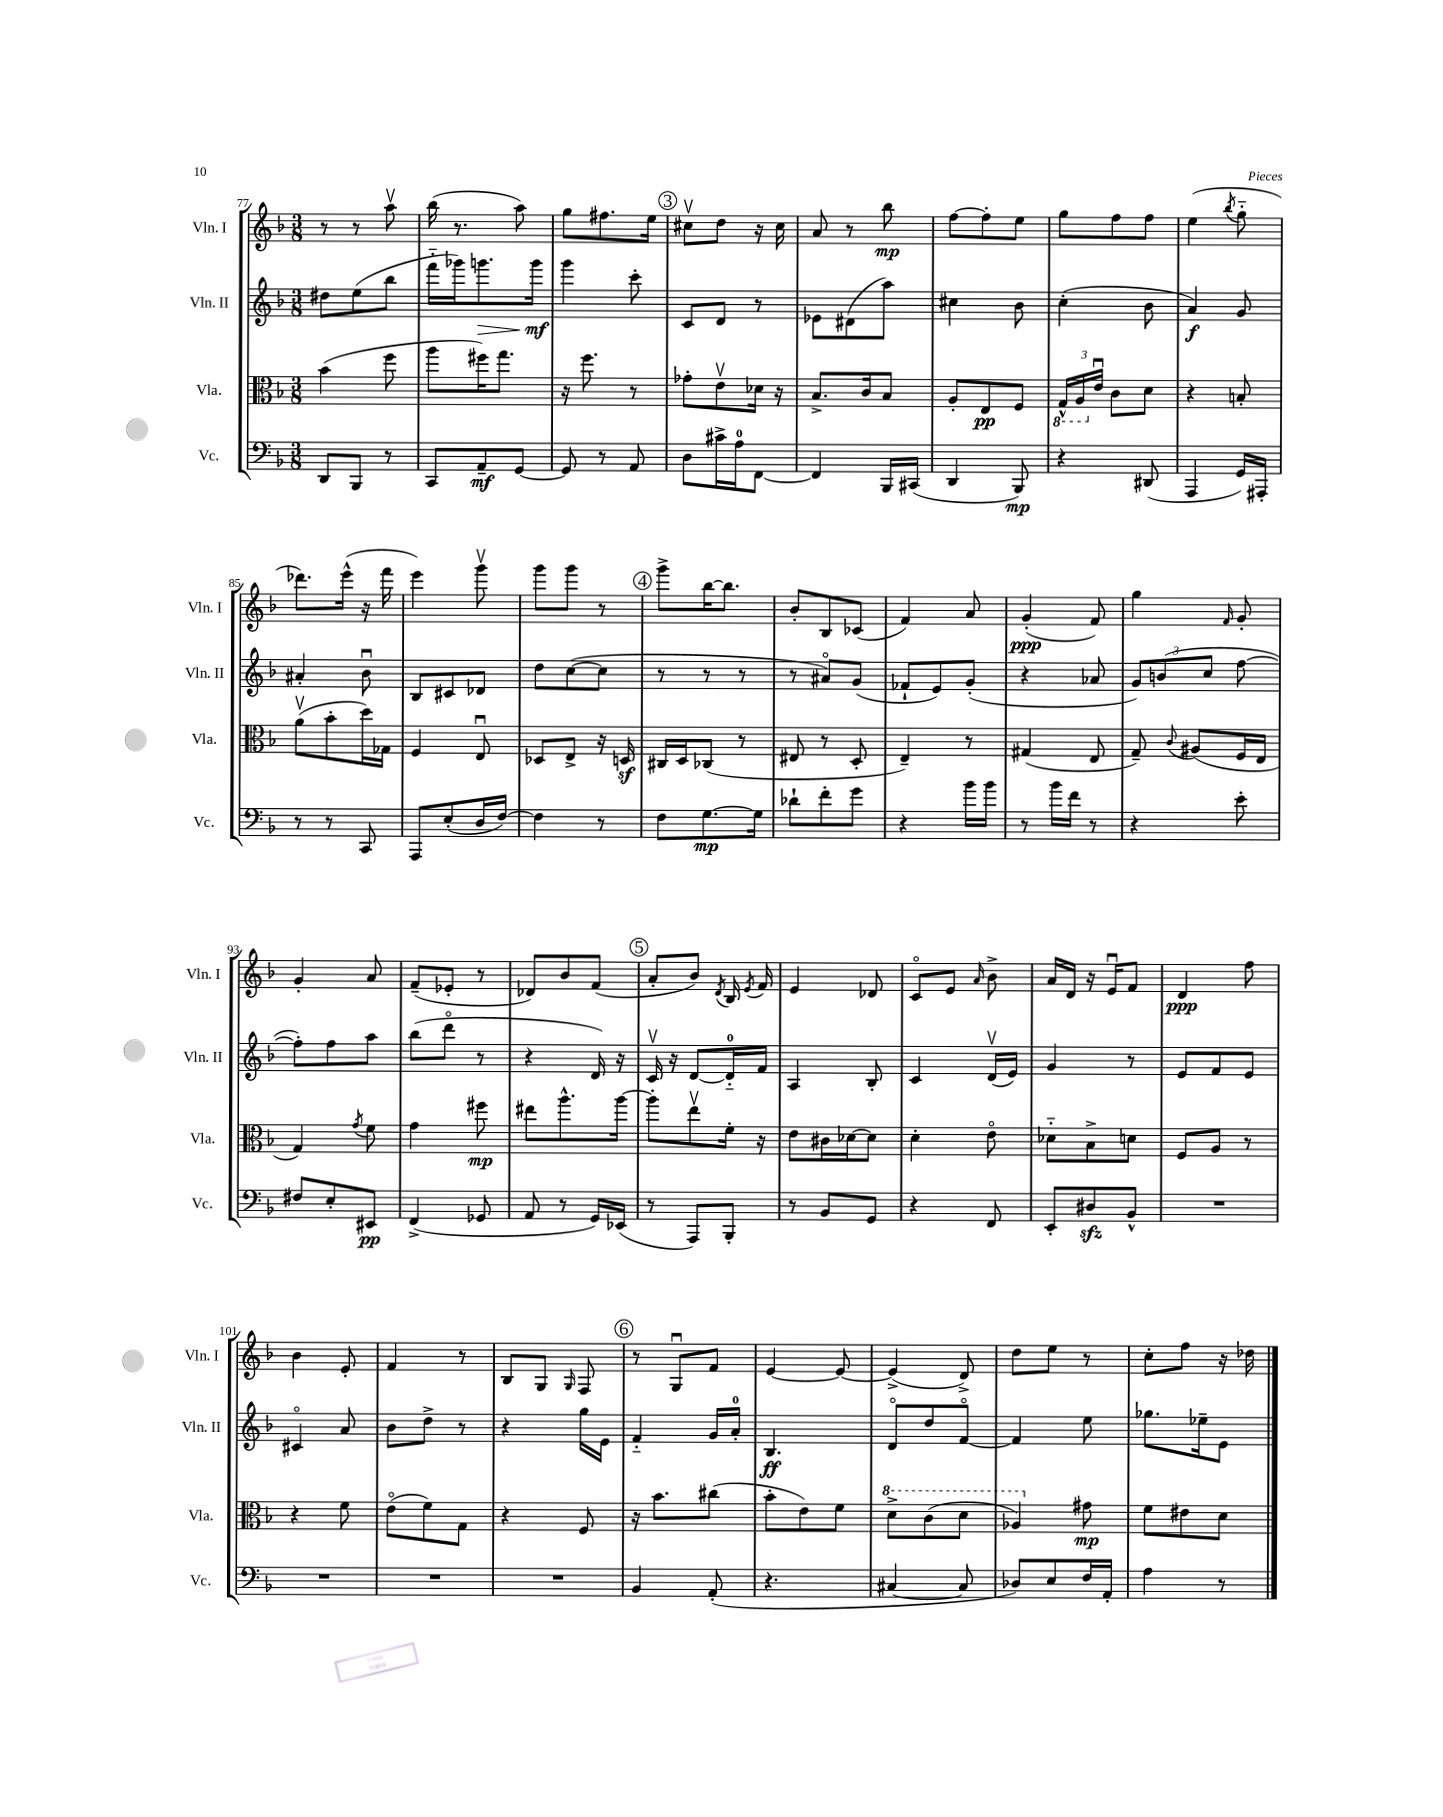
<<
\new StaffGroup <<
\new Staff = "s0" \with { instrumentName = "Vln. I" shortInstrumentName = "Vln. I" } {
    \clef treble \key f \major \numericTimeSignature \time 3/8
    \autoBeamOff r8 r8 a''8\upbow |
    bes''16( r8. a''8) |
    g''8[ fis''8. e''16] |
    \mark \markup { \circle "3" } cis''8[\upbow d''8] r16 cis''16 |
    a'8 r8 bes''8\mp |
    f''8[~ f''8-. e''8] |
    g''8[ f''8 f''8] |
    e''4( \acciaccatura { bes''8 } g''8-_ |
    des'''8.[) e'''16]-^( r16 f'''16 |
    e'''4) g'''8\upbow |
    g'''8[ g'''8] r8 |
    \mark \markup { \circle "4" } g'''8[-> bes''16~ bes''8.] |
    bes'8[-. bes8 ces'8]( |
    f'4) a'8 |
    g'4-.\ppp( f'8) |
    g''4 \grace { f'16 } g'8-. |
    g'4-. a'8 |
    f'8[--( ees'8]-. r8 |
    des'8[) bes'8 f'8]( |
    \mark \markup { \circle "5" } a'8[-. bes'8]) \acciaccatura { d'8 } bes16 \acciaccatura { e'8 } f'16 |
    e'4 des'8 |
    c'8[\flageolet e'8] \grace { a'16 } bes'8-> |
    a'16[ d'16] r16 e'16[\downbow f'8] |
    d'4\ppp f''8 |
    bes'4 e'8-. |
    f'4 r8 |
    bes8[ g8] \grace { g16 } f8 |
    \mark \markup { \circle "6" } r8 g8[\downbow f'8] |
    e'4~ e'8~ |
    e'4->( d'8->) |
    d''8[ e''8] r8 |
    c''8[-. f''8] r16 des''16 \bar "|." |
}
\new Staff = "s1" \with { instrumentName = "Vln. II" shortInstrumentName = "Vln. II" } {
    \clef treble \key f \major \numericTimeSignature \time 3/8
    \autoBeamOff dis''8[ e''8( bes''8] |
    f'''16[-_ ges'''16) g'''8.\> g'''16]\mf\! |
    g'''4 c'''8-. |
    \mark \markup { \circle "3" } c'8[ d'8] r8 |
    ees'8[ dis'8( a''8]) |
    cis''4 bes'8 |
    c''4-.( bes'8 |
    a'4\f) g'8 |
    ais'4-. bes'8\downbow |
    bes8[ cis'8 des'8] |
    d''8[ c''8~( c''8] |
    \mark \markup { \circle "4" } r8 r8 r8 |
    r8 ais'8[\flageolet) g'8]( |
    fes'8[-! e'8) g'8]-.( |
    r4 aes'8 |
    \tuplet 3/2 { g'8[) b'8( c''8] } f''8~ |
    f''8[-.) f''8 a''8] |
    bes''8[( d'''8]\flageolet r8 |
    r4 d'16) r16 |
    \mark \markup { \circle "5" } c'16\upbow r16 d'8[~ d'16-0-_ f'16] |
    a4 bes8-. |
    c'4 d'16[\upbow( e'16]) |
    g'4 r8 |
    e'8[ f'8 e'8] |
    cis'4\flageolet a'8 |
    bes'8[ d''8]-> r8 |
    r4 g''16[ e'16] |
    \mark \markup { \circle "6" } f'4-_ g'16[ a'16]-0-. |
    bes4.\ff |
    d'8[\flageolet d''8 f'8]~\flageolet |
    f'4 e''8 |
    ges''8.[ ees''16-- e'8] \bar "|." |
}
\new Staff = "s2" \with { instrumentName = "Vla." shortInstrumentName = "Vla." } {
    \clef alto \key f \major \numericTimeSignature \time 3/8
    \autoBeamOff bes'4( f''8 |
    a''8[ fis''16) g''8.] |
    r16 f''8. r8 |
    \mark \markup { \circle "3" } ges'8[-. e'8\upbow des'16] r16 |
    bes8.[-> c'16 bes8] |
    a8[-. e8\pp f8] |
    \tuplet 3/2 { \ottava #-1 g,16[-^ a,16 \ottava #0 e'16]\downbow } c'8[ d'8] |
    r4 b8-. |
    a'8[\upbow( bes'8-. d''16) ges16] |
    f4 e8\downbow |
    des8[ e8]-> r16 d16\sf |
    \mark \markup { \circle "4" } cis16[ d16 ces8]( r8 |
    eis8 r8 d8-. |
    e4--) r8 |
    gis4( e8 |
    g8--) \appoggiatura { c'8 } ais8[( f16 e16] |
    g4) \acciaccatura { g'8 } f'8 |
    g'4 fis''8\mp |
    eis''8[ a''8.-^ a''16]~ |
    \mark \markup { \circle "5" } a''8[-. e''8\upbow f'16]-. r16 |
    e'8[ cis'16 des'16~ des'8] |
    d'4-. e'8\flageolet |
    des'8[-_ bes8-> d'8] |
    f8[ a8] r8 |
    r4 f'8 |
    e'8[\flageolet( f'8) g8] |
    r4 f8 |
    \mark \markup { \circle "6" } r16 bes'8.[ cis''8]( |
    bes'8[-. e'8) f'8] |
    \ottava #1 d''8[-> c''8( d''8] |
    aes'4) \ottava #0 gis'8\mp |
    f'8[ eis'8 d'8] \bar "|." |
}
\new Staff = "s3" \with { instrumentName = "Vc." shortInstrumentName = "Vc." } {
    \clef bass \key f \major \numericTimeSignature \time 3/8
    \autoBeamOff d,8[ bes,,8] r8 |
    c,8[ a,8--\mf g,8]~ |
    g,8 r8 a,8 |
    \mark \markup { \circle "3" } d8[ cis'16-> a16-0 f,8]~ |
    f,4 bes,,16[ cis,16]( |
    d,4 bes,,8\mp) |
    r4 dis,8( |
    a,,4 g,16[) ais,,16]-. |
    r8 r8 c,8 |
    a,,8[ e8-.( d16 f16]~) |
    f4 r8 |
    \mark \markup { \circle "4" } f8[ g8.~\mp g16] |
    des'8[-! f'8-. g'8] |
    r4 bes'16[ bes'16] |
    r8 bes'16[ f'16] r8 |
    r4 e'8-. |
    fis8[ e8-. eis,8]\pp |
    f,4->( ges,8 |
    a,8 r8 g,16[) ees,16]( |
    \mark \markup { \circle "5" } r8 a,,8[) bes,,8]-. |
    r8 bes,8[ g,8] |
    r4 f,8 |
    e,8[-. dis8\sfz bes,8]-^ |
    R4. |
    R4. |
    R4. |
    R4. |
    \mark \markup { \circle "6" } bes,4 a,8-.( |
    r4. |
    cis4~ cis8 |
    des8[) e8 f16 a,16]-. |
    a4 r8 \bar "|." |
}
>>
>>
\layout { \context { \Score currentBarNumber = #77 } }
